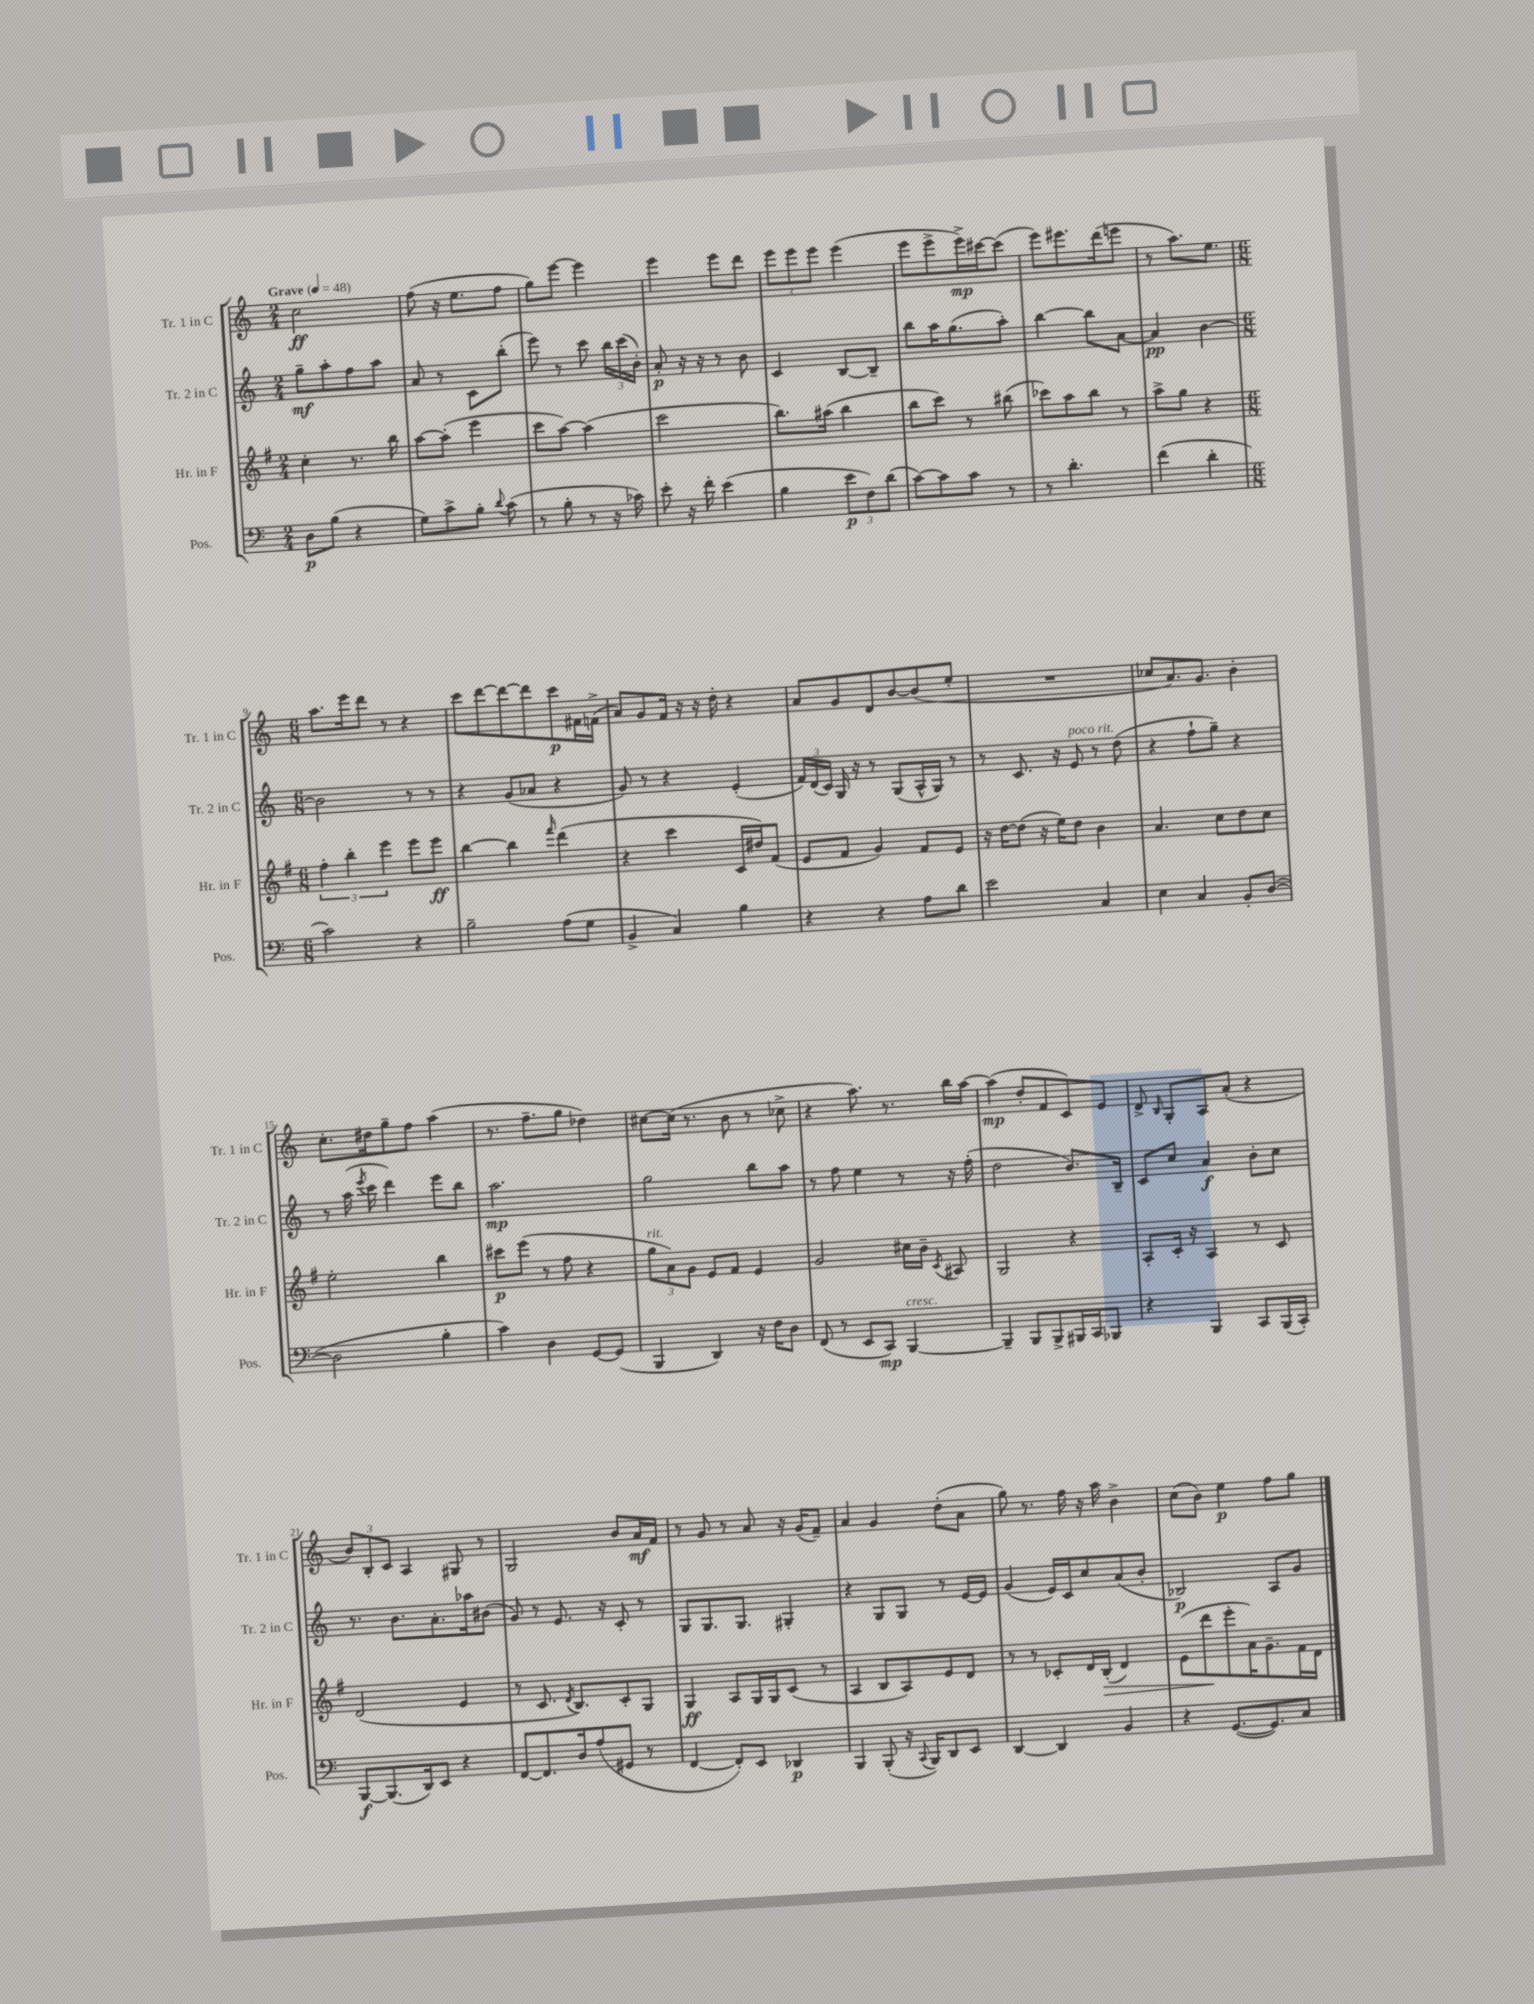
<<
\new StaffGroup <<
\new Staff = "s0" \with { instrumentName = "Tr. 1 in C" shortInstrumentName = "Tr. 1 in C" } {
    \clef treble \key c \major \numericTimeSignature \time 2/4 \tempo "Grave" 4 = 48
    \autoBeamOff c''2\ff |
    f''8( r16 e''8.[ f''8] |
    g''8[) e'''8]~ e'''4 |
    e'''4 e'''8[ d'''8] |
    \tuplet 3/2 { e'''8[ e'''8 e'''8] } e'''4( |
    e'''8[ e'''8-> e'''16->\mp) cis'''16~ cis'''8]( |
    e'''8[) eis'''8. d'''16( e'''8] |
    r8 a''8.[) e''8.] |
    \numericTimeSignature \time 6/8 a''8.[ e'''16 d'''8] r8 r4 |
    c'''8[ d'''8~ d'''8~ d'''8 c'''8\p fis'16 f'16]->( |
    a'8[) g'8 f'16] r16 r16 d''16-. r4 |
    a'8[ g'8 d'8 b'8~ b'8( e''8]-. |
    R2. |
    ces''8[ a'8.) g'8.] b'4-. |
    c''8.[-. dis''16 g''8-- f''8] a''4( |
    r8. f''8.[-- g''8] des''4) |
    cis''8[~ cis''16]( r8. b'8 r8 ces''8-> |
    r4 a''8.) r8. b''16[ a''16]~ |
    a''4\mp( d''8[-. f'8 c'8) e'8] |
    d'8-> \grace { b16 } g8[-. a8 a'8]-.( r4 |
    \tuplet 3/2 { b'8[) b8-. c'8] } a4 gis8 r8 |
    g2 b'8[ a'16\mf f'16] |
    r8 g'8 r8 a'8 r16 g'16[( f'8]--) |
    a'4 g'4 d''8[-.( a'8] |
    g''8) r8. f''16 r16 a''16 b'4-> |
    c''8[( b'8]) e''4\p f''8[ g''8] \bar "|." |
}
\new Staff = "s1" \with { instrumentName = "Tr. 2 in C" shortInstrumentName = "Tr. 2 in C" } {
    \clef treble \key c \major \numericTimeSignature \time 2/4
    \autoBeamOff g''8[--\mf a''8-. f''8 a''8] |
    a'8 r8 c'8[ b''8]-.( |
    e'''8) r8 c'''8 \tuplet 3/2 { b''16[ c'''16( b'16]-.) } |
    a'8-.\p r16 r16 r8 b'8 |
    c'4 b8[~ b8]-- |
    b''8[ a''16 g''8.( a''8]-.) |
    b''4~ b''8[ a'8]~ |
    a'4\pp b'4~ |
    \numericTimeSignature \time 6/8 b'2 r8 r8 |
    r4 g'8[( aes'8] r4 |
    g'8) r8 r4 e'4-.( |
    \tuplet 3/2 { f'16[) d'16( c'16]) } g16 r16 r8 g8[( a16-^ g16]) r8 |
    r8 c'8. r16 e'8^\markup { \italic "poco rit." } r8 d''8( |
    r4 f''8[-! g''8]--) r4 |
    r8 a''16( \acciaccatura { e'''8 } c'''16 d'''4) e'''8[ b''8] |
    a''2.\mp |
    g''2 b''8[ a''8] |
    r8 f''8 e''4 r8 r16 f''16-.( |
    d''2 b'8.[) b16]-- |
    c'8[ c''8] a'4\f b'8[-. c''8] |
    r8. b'8.[ a'8.-. aes''16 bis'8]( |
    g'8) r8 e'8. r16 c'8-. r8 |
    g8[ g8. g8.] gis4-. |
    r4 g8[ g8] r8 e'16[~ e'16] |
    g'4( e'16[) c'16 c''8 a'8( b'8]-. |
    bes2\p) a8[ g'8] \bar "|." |
}
\new Staff = "s2" \with { instrumentName = "Hr. in F" shortInstrumentName = "Hr. in F" } {
    \clef treble \key g \major \numericTimeSignature \time 2/4
    \autoBeamOff c''4-. r8. b''16 |
    a''8[~ a''8]-.( e'''4 |
    c'''8[ a''8]~) a''4( |
    c'''2 |
    b''8.[) ais''16]( b''4 |
    b''8[ c'''8]) r8 bis''8( |
    ces'''8[) a''8 b''8] r8 |
    a''8[-> g''8] r4 |
    \numericTimeSignature \time 6/8 \tuplet 3/2 { fis''4-. b''4-. e'''4 } e'''8[ e'''8]\ff |
    b''4~ b''4 \grace { fis'''16 } d'''4( |
    r4 c'''4 c'16[ dis''16) fis'8]( |
    e'8[ fis'8] g'4) fis'8[ e'8] |
    r16 d''16[~ d''8]( r16 e''16[) d''8] b'4 |
    a'4. c''8[ d''8 c''8] |
    e''2-. b''4 |
    cis'''8[\p e'''8]( r8 fis''8 r4 |
    \tuplet 3/2 { g''8[^\markup { \italic "rit." } a'8) g'8] } e'8[ fis'8] e'4 |
    g'2 cis''16[ b'16]-- \acciaccatura { c'8 } ais8 |
    g2 r4 |
    a8[-. c'16]-. r16 a4 r8 c'8 |
    d'2( e'4 |
    r8 c'8. \acciaccatura { d'8 } b8.[) c'8-. g8] |
    g4\ff a8[ g16 g16 c'8]( r8 |
    a4 b8[ a8) e'8 d'8] |
    r8 r8 ces'8[-. d'16 b16]-.\>( d'4) |
    e'8[( d'''8\! e'''8-. a'16) g'8.-- fis'16 d'16] \bar "|." |
}
\new Staff = "s3" \with { instrumentName = "Pos." shortInstrumentName = "Pos." } {
    \clef bass \key c \major \numericTimeSignature \time 2/4
    \autoBeamOff d8[\p b8]( r4 |
    g8[) c'8-> b8]-. \appoggiatura { d'8 } c'8( |
    r8 b8-. r8 r16 ces'16) |
    e'8-. r16 f'16-. e'4( |
    b4 \tuplet 3/2 { e'8[\p f8) d'8]( } |
    c'8[~) c'8 c'8] r8 |
    r8 d'4.-. |
    f'4( d'4-. |
    \numericTimeSignature \time 6/8 c'2) r4 |
    b2-- a8[( g8] |
    b,4-> c4) b4 |
    r4 r4 a8[ d'8] |
    e'2 c4 |
    e4 c4 b,8[-. d8]~( |
    d2 b4-. |
    c'4) d4 g,8[~ g,8]( |
    b,,4 d,4) r16 f16[ d8] |
    f,8( r8 e,8[ c,8]\mp) b,,4~^\markup { \italic "cresc." } |
    b,,4-- b,,8[ b,,8-> bis,,16 c,16 bes,,8] |
    r4 b,,4 c,8[ b,,16( c,16]-.) |
    b,,8[~\f b,,8.( d,16) e,8] r4 |
    f,8[~ f,8. d16 a8( gis,8] r8 |
    f,4~ f,8[-.) e,8] des,4\p |
    b,,4 b,,8-.( r16 \appoggiatura { c,8 } b,,16[) d,8 e,8] |
    d,4~ d,4 b,4 |
    r4 g,8.[~( g,8.) c8] \bar "|." |
}
>>
>>
